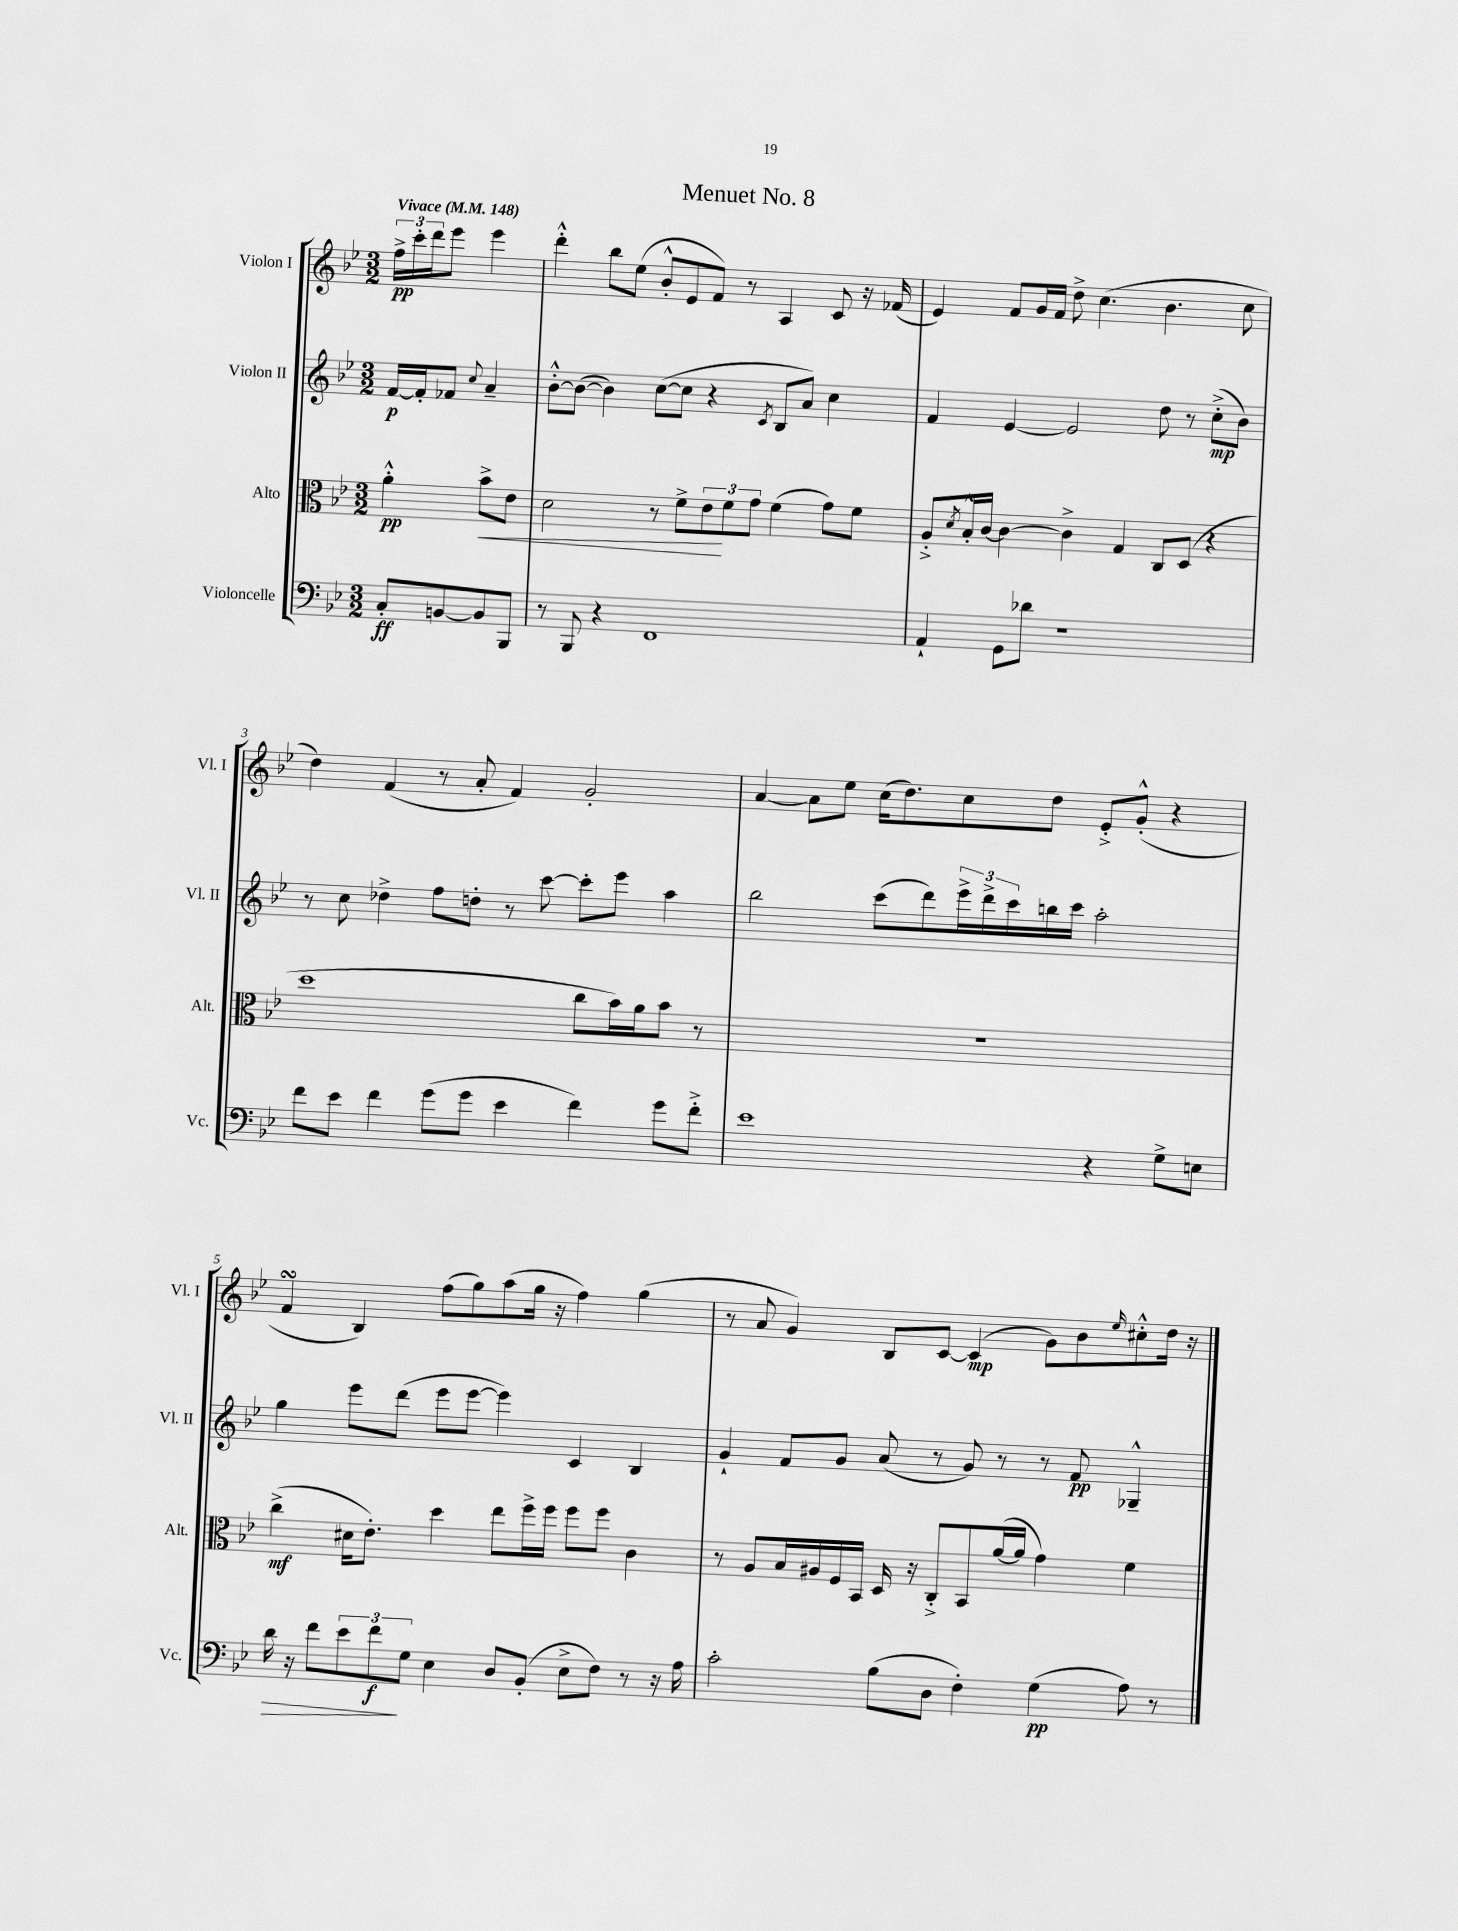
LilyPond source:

\header { title = "Menuet No. 8" }
<<
\new StaffGroup <<
\new Staff = "s0" \with { instrumentName = "Violon I" shortInstrumentName = "Vl. I" } {
    \clef treble \key bes \major \numericTimeSignature \time 3/2 \partial 2 \tempo "Vivace" 4 = 148
    \tuplet 3/2 { f''16->\pp c'''16-. d'''16 } ees'''8 ees'''4 |
    d'''4-.-^ bes''8 ees''8( bes'8-.-^ ees'8 f'8) r8 a4 c'8 r16 fes'16( |
    ees'4) f'8 g'16 f'16 d''8-> c''4.( bes'4. c''8 |
    d''4) f'4( r8 a'8-. f'4) g'2-. |
    a'4~ a'8 ees''8 c''16( d''8.) c''8 d''8 ees'8-.-> g'8-.-^( r4 |
    f'4\turn bes4) f''8( g''8) a''8( g''16 r16 f''4) g''4( |
    r8 a'8 g'4) bes8 c'8~ c'4\mp( g'8) bes'8 \grace { ees''16 } cis''8-.-^ d''16 r16 \bar "|." |
}
\new Staff = "s1" \with { instrumentName = "Violon II" shortInstrumentName = "Vl. II" } {
    \clef treble \key bes \major \numericTimeSignature \time 3/2 \partial 2
    f'16~\p f'16-. fes'8 \appoggiatura { c''8 } a'4-- |
    bes'8~-.-^ bes'8~( bes'4) c''8~( c''8 r4 \acciaccatura { c'8 } bes8 a'8) c''4 |
    f'4 ees'4~ ees'2 d''8 r8 c''8-.->\mp( bes'8) |
    r8 c''8 des''4-> f''8 d''8-. r8 c'''8~ c'''8-. ees'''8 a''4 |
    bes''2 c'''8( d'''8) \tuplet 3/2 { ees'''16-> d'''16-> c'''16 } b''16 c'''16 a''2-. |
    g''4 ees'''8 d'''8( ees'''8 ees'''8~ ees'''4) c'4 bes4 |
    g'4-! f'8 g'8 a'8( r8 g'8) r8 r8 f'8\pp ges4---^ \bar "|." |
}
\new Staff = "s2" \with { instrumentName = "Alto" shortInstrumentName = "Alt." } {
    \clef alto \key bes \major \numericTimeSignature \time 3/2 \partial 2
    a'4-.-^\pp bes'8->\< ees'8 |
    d'2 r8 f'8-> \tuplet 3/2 { ees'8\! f'8 g'8 } f'4( g'8) f'8 |
    a8-.-> \acciaccatura { d'8 } bes16-.-^ c'16~ c'4~ c'4-> g4 c8 d8( r4 |
    d''1 c''8 bes'16) a'16 bes'8 r8 |
    R1. |
    c''4->\mf( dis'16 ees'8.-.) d''4 ees''8 f''16-> f''16 f''8 f''8 c'4 |
    r8 a8 bes16 ais16 f16 bes,16 d16 r16 c8-.-> bes,8 a'16~( a'16 g'4) f'4 \bar "|." |
}
\new Staff = "s3" \with { instrumentName = "Violoncelle" shortInstrumentName = "Vc." } {
    \clef bass \key bes \major \numericTimeSignature \time 3/2 \partial 2
    c8-.\ff b,8~ b,8 bes,,8 |
    r8 bes,,8 r4 f,1 |
    a,4-! g,8 des'8 r1 |
    f'8 ees'8 f'4 g'8( g'8 ees'4 f'4) g'8 f'8-.-> |
    ees'1 r4 g8-> e8 |
    d'16\> r16 f'8 \tuplet 3/2 { ees'8 f'8\f\! g8 } ees4 d8 bes,8-.( ees8-> f8) r8 r16 a16 |
    c'2-. bes8( d8 f4-.) g4\pp( a8) r8 \bar "|." |
}
>>
>>
